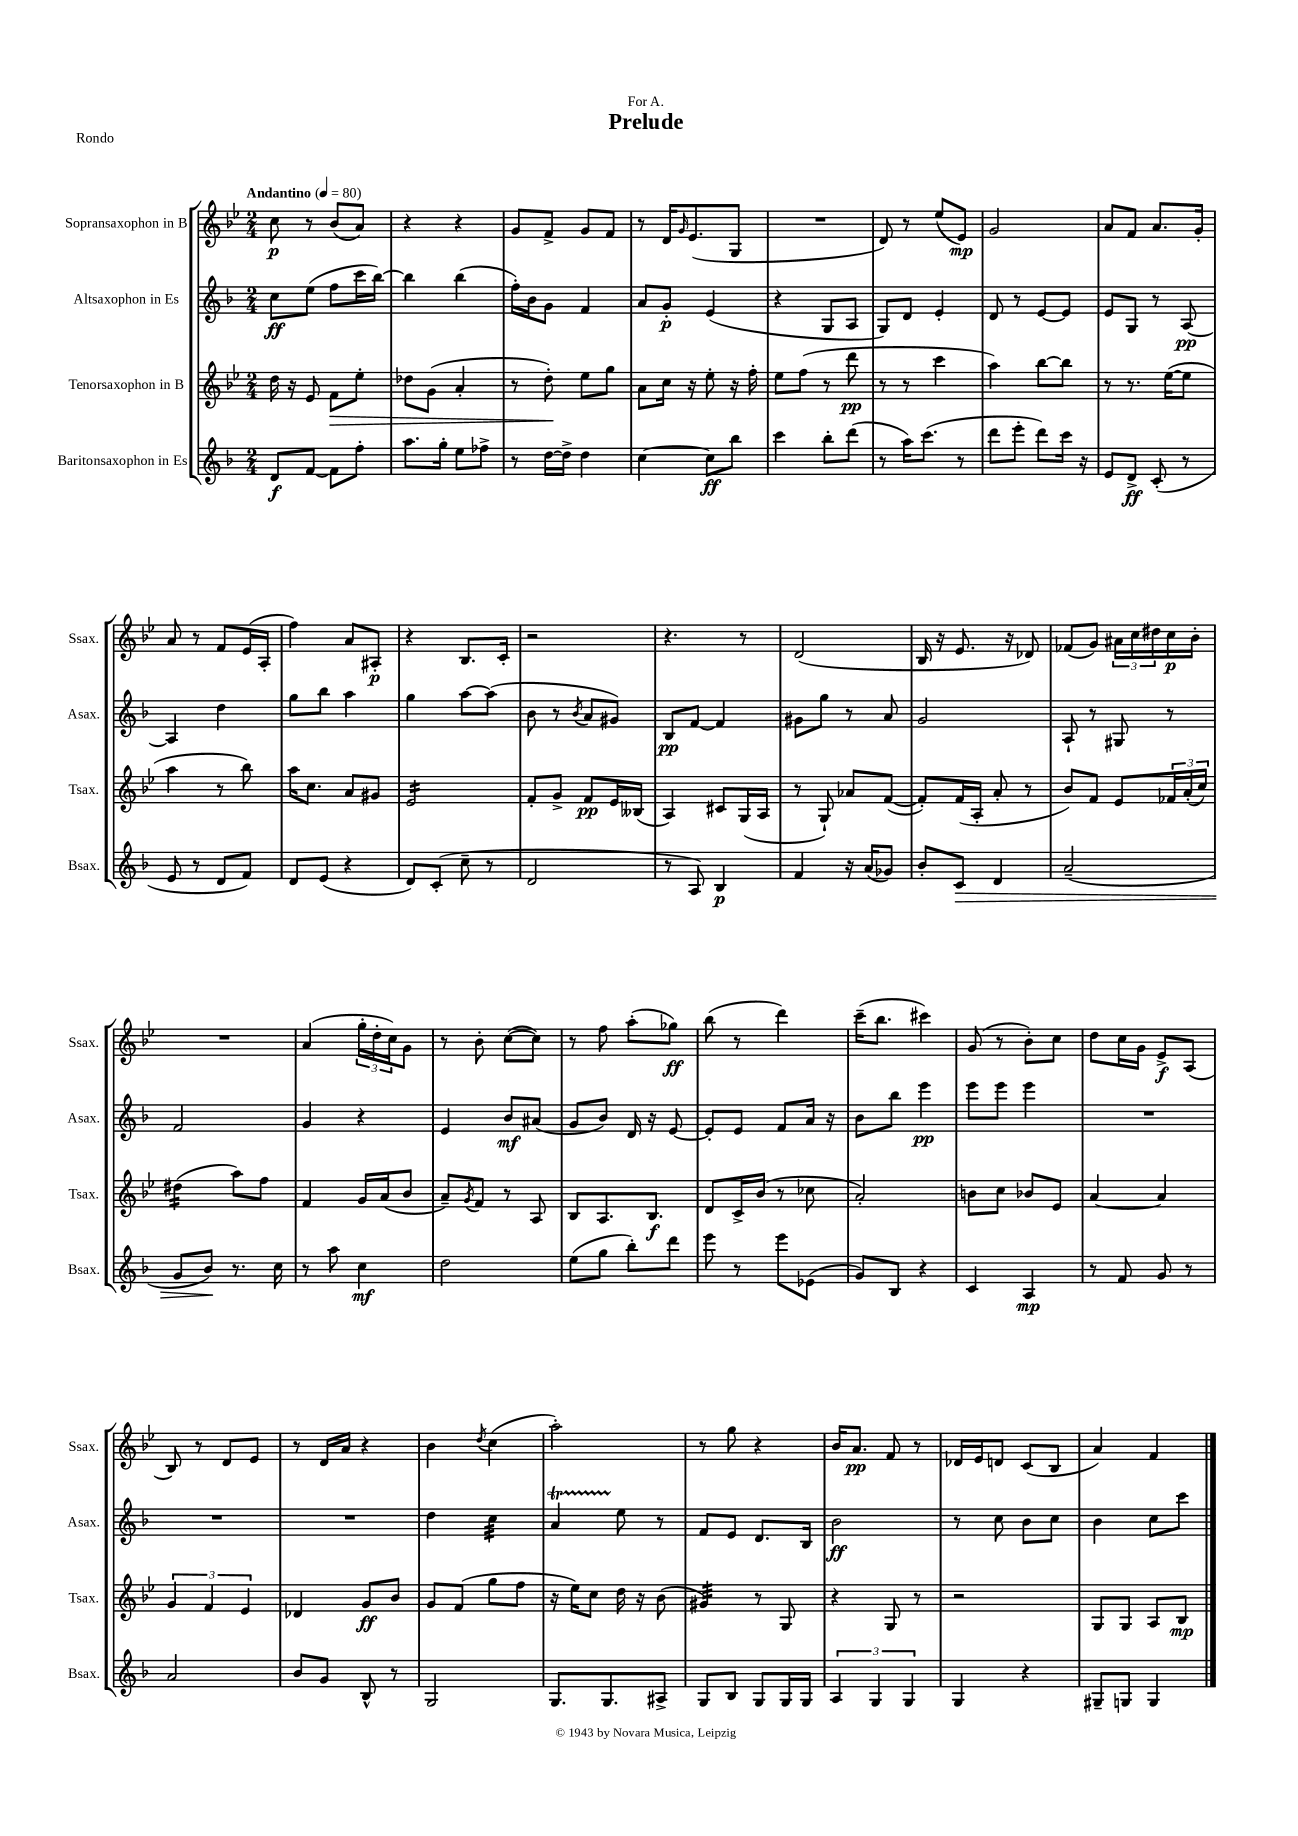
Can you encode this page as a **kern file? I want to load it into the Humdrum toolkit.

**kern	**kern	**kern	**kern
*staff4	*staff3	*staff2	*staff1
*clefG2	*clefG2	*clefG2	*clefG2
*k[b-]	*k[b-e-]	*k[b-]	*k[b-e-]
*M2/4	*M2/4	*M2/4	*M2/4
*MM80	*MM80	*MM80	*MM80
8d	16dd	8cc	8cc
.	16r	.	.
[8f	8e-	(8ee	8r
8f]	8f	8ff	(8b-
8ff'	8ee-'	16ccc	8a)
.	.	[16bb-)	.
=	=	=	=
8.aa	8dd-	4bb-]	4r
.	(8g	.	.
16gg'	.	.	.
8ee	4a'	(4bb-	4r
8ff-^	.	.	.
=	=	=	=
8r	8r	16ff')	8g
.	.	16b-	.
[16dd	8dd')	8g	8f^
16dd^]	.	.	.
4dd	8ee-	4f	8g
.	8gg	.	8f
=	=	=	=
[4cc	8a	8a	8r
.	16cc	8g'	16d
.	.	.	16qqg
.	16r	.	(8.e-
8cc]	8ee-'	(4e	.
8bb-	16r	.	8G
.	16ff'	.	.
=	=	=	=
4ccc	8ee-	4r	2r
.	(8ff	.	.
8bb-'	8r	8G	.
(8ddd	8ddd	8A	.
=	=	=	=
8r	8r	8G)	8d)
16aa)	8r	8d	8r
(8.ccc	.	.	.
.	4ccc	4e'	(8ee-
8r	.	.	8e-)
=	=	=	=
8ddd	4aa)	8d	2g
8eee'	.	8r	.
8ddd)	[8bb-	[8e	.
16ccc	8bb-]	8e]	.
16r	.	.	.
=	=	=	=
8e	8r	8e	8a
8d^	8.r	8G	8f
(8c'	.	8r	8.a
.	([16ee-	.	.
8r	8ee-]	[8A	.
.	.	.	16g'
=	=	=	=
8e	4aa	4A]	8a
8r	.	.	8r
8d	8r	4dd	8f
8f)	8bb-)	.	(16e-
.	.	.	16A'
=	=	=	=
8d	16aa	8gg	4ff)
.	8.cc	.	.
(8e	.	8bb-	.
4r	8a	4aa	8a
.	8g#	.	8A#'
=	=	=	=
8d)	2e-	4gg	4r
(8c'	.	.	.
8cc~	.	[8aa	8.B-
8r	.	(8aa]	.
.	.	.	16c'
=	=	=	=
2d	8f'	8b-	2r
.	8g^	8r	.
.	.	8qb-	.
.	8f	8a	.
.	16e-	8g#)	.
.	(16B--	.	.
=	=	=	=
8r	4A)	8B-	4.r
8A)	.	[8f	.
4B-	8c#	4f]	.
.	(16G	.	8r
.	16A	.	.
=	=	=	=
4f	8r	8g#	(2d
.	8G`)	8gg	.
16r	8a-	8r	.
(16a	.	.	.
8g-)	([8f	8a	.
=	=	=	=
8b-'	8f'])	2g	16B-
.	.	.	16r
8c	(16f	.	8.e-
.	16A'	.	.
4d	8a'	.	.
.	.	.	16r
.	8r	.	8d-)
=	=	=	=
(2a~	8b-)	8A`	(8f-
.	8f	8r	8g)
.	8e-	8G#	24a#
.	.	.	24cc
.	.	.	24dd#
.	24f-	8r	16cc
.	(24a'	.	.
.	.	.	16b-'
.	24cc)	.	.
=	=	=	=
8g	(4dd#	2f	2r
8b-)	.	.	.
8.r	8aa)	.	.
.	8ff	.	.
16cc	.	.	.
=	=	=	=
8r	4f	4g	(4a
8aa	.	.	.
4cc	16g	4r	24gg'
.	.	.	24dd'
.	(16a	.	.
.	.	.	24cc)
.	8b-	.	8g
=	=	=	=
2dd	8a~)	4e	8r
.	8qg	.	.
.	8f	.	8b-'
.	8r	8b-	([8cc
.	8A	(8a#	8cc])
=	=	=	=
(8ee	8B-	8g	8r
8gg	8.A	8b-)	8ff
8bb-')	.	16d	(8aa'
.	8.B-	16r	.
8ddd	.	[8e	8gg-)
=	=	=	=
8eee	8d	8e']	(8bb-
8r	16c^	8e	8r
.	(16b-	.	.
8eee	8r	8f	4ddd)
(8e-	8cc-	16a	.
.	.	16r	.
=	=	=	=
8g)	2a')	8b-	(16ccc~
.	.	.	8.bb-
8B-	.	8bb-	.
4r	.	4eee	4ccc#)
=	=	=	=
4c	8b	8eee	(8g
.	8cc	8eee	8r
4A	8b-	4eee	8b-')
.	8e-	.	8cc
=	=	=	=
8r	[4a	2r	8dd
8f	.	.	16cc
.	.	.	16g
8g	4a]	.	8e-^
8r	.	.	(8A
=	=	=	=
2a	6g	2r	8B-)
.	.	.	8r
.	6f	.	.
.	.	.	8d
.	6e-	.	.
.	.	.	8e-
=	=	=	=
8b-	4d-	2r	8r
8g	.	.	16d
.	.	.	16a
8B-^^	8g	.	4r
8r	8b-	.	.
=	=	=	=
2G	8g	4dd	4b-
.	(8f	.	.
.	.	.	8qdd
.	8gg	4cc	(4cc
.	8ff	.	.
=	=	=	=
8.G	16r	4a	2aa')
.	16ee-)	.	.
.	8cc	.	.
8.G	.	.	.
.	16dd	8ee	.
.	16r	.	.
8A#^	(8b-	8r	.
=	=	=	=
8G	4g#)	8f	8r
8B-	.	8e	8gg
8G	8r	8.d	4r
16G	8G	.	.
16G	.	16B-	.
=	=	=	=
6A	4r	2b-	16b-
.	.	.	8.a
6G	.	.	.
.	8G	.	8f
6G	.	.	.
.	8r	.	8r
=	=	=	=
4G	2r	8r	16d-
.	.	.	16e-
.	.	8cc	8d
4r	.	8b-	(8c
.	.	8cc	8B-
=	=	=	=
8G#~	8G	4b-	4a)
8G	8G	.	.
4G	8A	8cc	4f
.	8B-	8ccc	.
==	==	==	==
*-	*-	*-	*-
